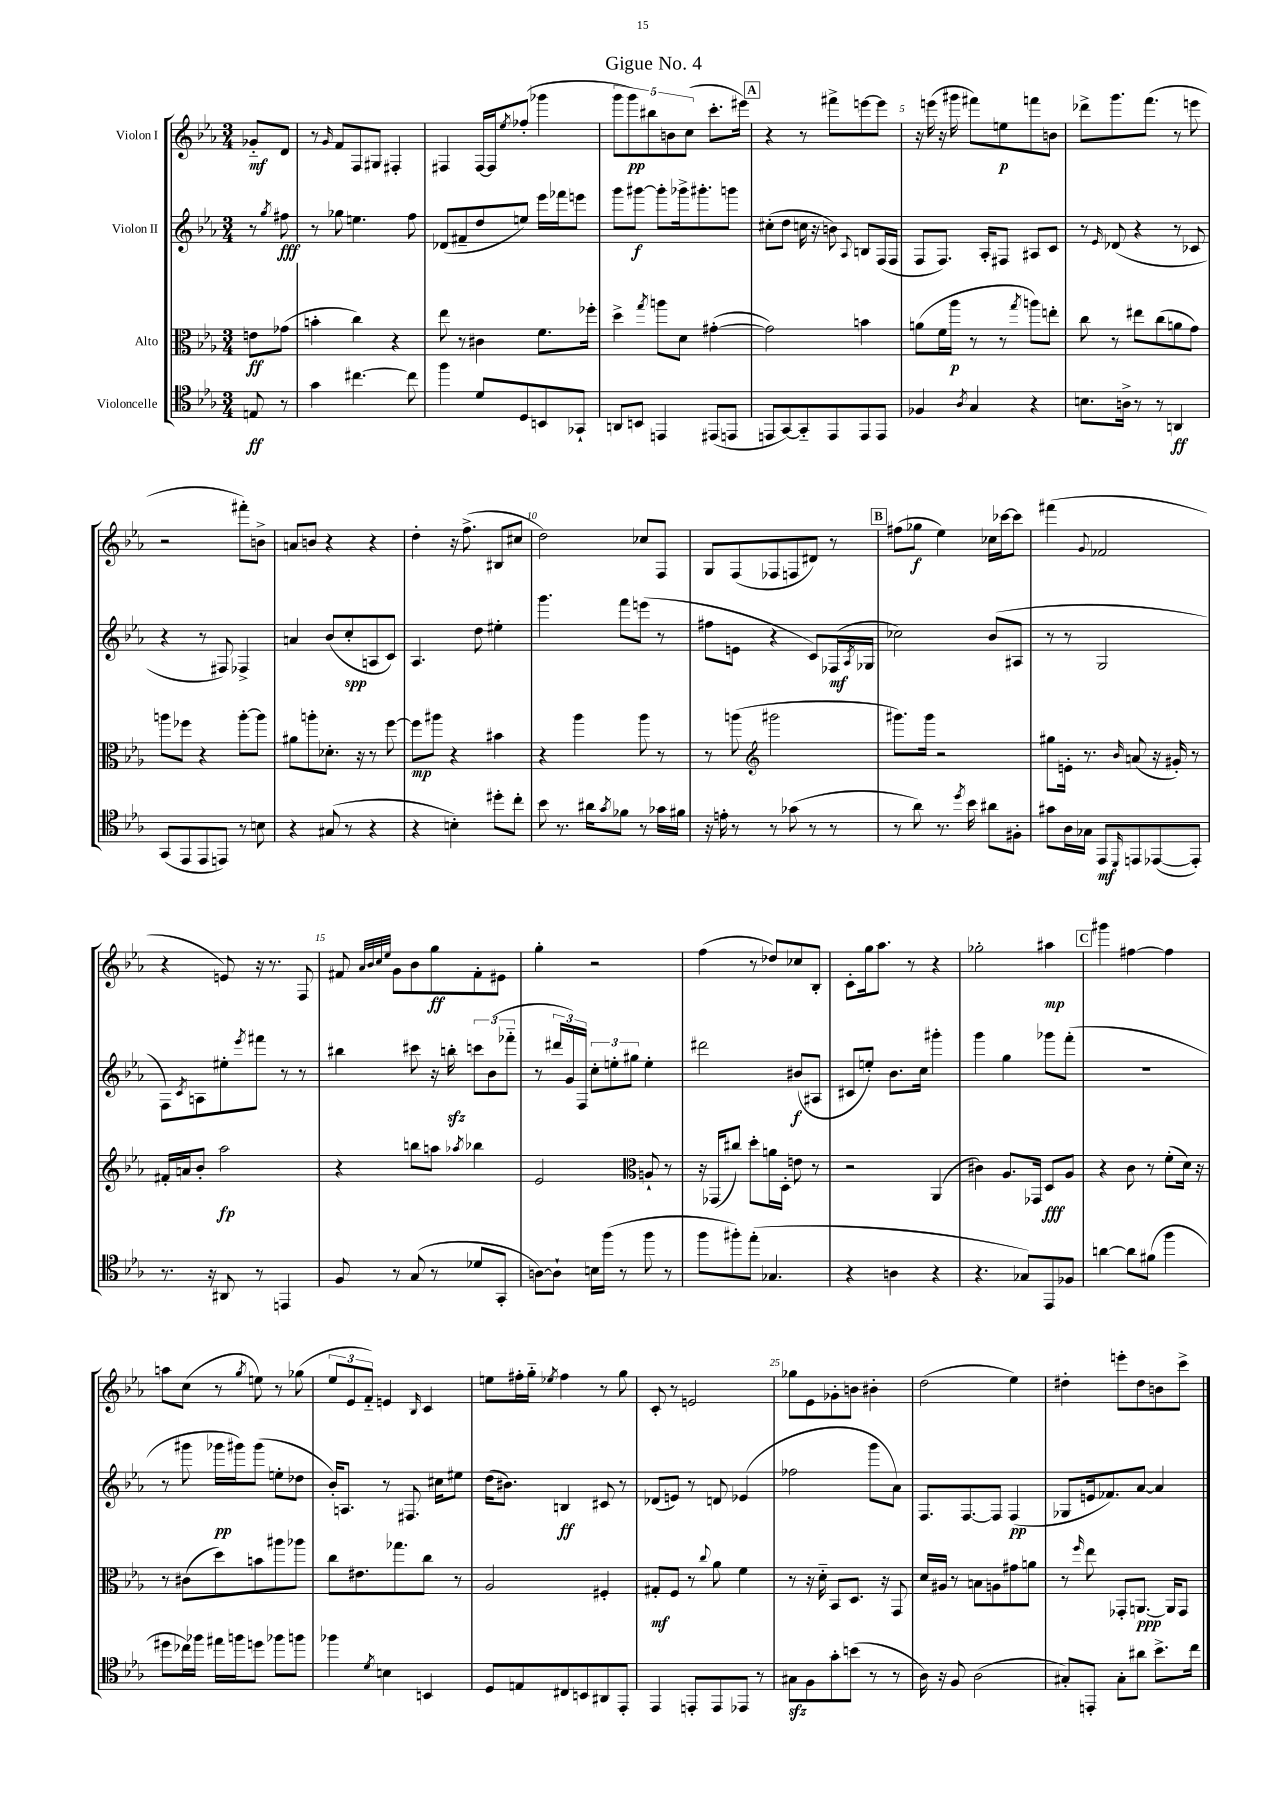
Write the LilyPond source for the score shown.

\header { title = "Gigue No. 4" }
<<
\new StaffGroup <<
\new Staff = "s0" \with { instrumentName = "Violon I" } {
    \clef treble \key ees \major \numericTimeSignature \time 3/4 \partial 4
    ges'8-_\mf d'8 |
    r8 \grace { g'16 } f'8 f8 gis8 fis4-. |
    fis4 fis16~ fis16 \acciaccatura { ees''8 } fes''8-.( ges'''4 |
    \tuplet 5/4 { g'''8 g'''8\pp) bis''8 b'8 c''8( } c'''8.-. eis'''16) |
    \mark \markup { \box "A" } r4 r8 fis'''8-> e'''8~ e'''8 |
    r16 e'''16( r16 gis'''16 fis'''8) e''8\p f'''8 b'8 |
    des'''8-> g'''8. f'''8.( r8 e'''8 |
    r2 fis'''8-.) b'8-> |
    a'8 b'8 r4 r4 |
    d''4-. r16 f''8.->( bis8 cis''8 |
    d''2) ces''8 f8 |
    g8 f8( fes8 f8 dis'8) r8 |
    \mark \markup { \box "B" } fis''8( ges''8\f ees''4) ces''16 ces'''16~ ces'''8 |
    fis'''4( \appoggiatura { g'8 } fes'2 |
    r4 e'8) r16 r8. f8 |
    fis'8 \grace { aes'32 bes'32 c''32 ees''32 } g'8 bes'8 g''8\ff fis'8-. eis'8 |
    g''4-. r2 |
    f''4( r8 des''8) ces''8 bes8-. |
    c'8-. g''16 aes''8. r8 r4 |
    ges''2-. ais''4\mp |
    \mark \markup { \box "C" } gis'''4 fis''4~ fis''4 |
    a''8 c''8( r8 \acciaccatura { g''8 } e''8) r8 ges''8( |
    \tuplet 3/2 { ees''8 ees'8 f'8-_) } e'4 \grace { bes16 } c'4 |
    e''8 fis''16-. g''16-_ \acciaccatura { ees''8 } fis''4 r8 g''8 |
    c'8-. r8 e'2 |
    ges''8 ees'8 ges'8-. b'8 bis'4-. |
    d''2( ees''4) |
    dis''4-. e'''8-. dis''8 b'8 c'''8-> \bar "|." |
}
\new Staff = "s1" \with { instrumentName = "Violon II" } {
    \clef treble \key ees \major \numericTimeSignature \time 3/4 \partial 4
    r8 \acciaccatura { g''8 } fis''8\fff |
    r8 ges''8 e''4. f''8 |
    des'8( fis'8-- d''8 e''8) ees'''16 fes'''16 e'''8 |
    g'''8 gis'''8~\f gis'''8-. ges'''16-> gis'''8.-. g'''8 |
    \mark \markup { \box "A" } cis''8-.( d''8 c''16 r16 b'8) \appoggiatura { aes8 } b8 f16( f16 |
    f8 f8.) aes16-. fis8 ais8 c'8 |
    r8 \grace { ees'16 } des'8( r4 r8 ces'8 |
    r4 r8 fis8) fes4-> |
    a'4 bes'8( c''8-.\spp a8 c'8) |
    aes4. d''8 eis''4-. |
    g'''4. f'''8 e'''8( r8 |
    fis''8 e'8 r4 c'8) fes16\mf( \acciaccatura { aes8 } ges16 |
    \mark \markup { \box "B" } ces''2) bes'8( ais8 |
    r8 r8 g2 |
    f8) \acciaccatura { c'8 } a8 eis''8-. \acciaccatura { ees'''8 } fis'''8 r8 r8 |
    bis''4 cis'''8 r16 b''16-.\sfz \tuplet 3/2 { c'''8 bes'8( fes'''8-_ } |
    r8 \tuplet 3/2 { dis'''16 g'16) f16 } \tuplet 3/2 { c''8-. e''8-. gis''8 } e''4-. |
    dis'''2 bis'8\f( ais8 |
    cis'8 e''8-.) bes'8. c''16 gis'''4-. |
    g'''4 g''4 ges'''8 f'''8-.( |
    \mark \markup { \box "C" } R2. |
    r8 gis'''8 ges'''16\pp gis'''16) gis'''8( e''8-. des''8 |
    bes'16-.) a8. r8 fis8. cis''16 eis''8 |
    d''16( bis'8.) b4\ff cis'8 r8 |
    des'8( e'8) r8 d'8 ees'4( |
    fes''2 g'''8 aes'8) |
    f8. f8.~ f8 f4\pp( |
    ges8 e'16 fes'8.) aes'8~ aes'4 \bar "|." |
}
\new Staff = "s2" \with { instrumentName = "Alto" } {
    \clef alto \key ees \major \numericTimeSignature \time 3/4 \partial 4
    e'8\ff ges'8( |
    b'4-. c''4) r4 |
    ees''8 r8 cis'4 f'8. fes''16-. |
    d''4-> \acciaccatura { g''8 } a''8 d'8 gis'4~-.( |
    \mark \markup { \box "A" } gis'2) b'4 |
    a'8( f'16 aes''16\p r8 r8 \acciaccatura { g''8 } a''8) e''8-. |
    c''8 r8 eis''8 c''8( a'8 g'8) |
    a''8 fes''8 r4 a''8~-. a''8 |
    ais'8 a''8-. des'8.-. r16 r8 f''8~ |
    f''8\mp ais''8 r4 bis'4 |
    r4 aes''4 aes''8 r8 |
    r8 a''8( \clef treble gis'''2 |
    \mark \markup { \box "B" } gis'''8.) gis'''16 r2 |
    gis''8 e'16-. r8. \grace { bes'16 } a'8( r16 gis'16-.) r8 |
    fis'16-. a'16 bes'8-. aes''2\fp |
    r4 b''8 a''8 \acciaccatura { aes''8 } bes''4 |
    ees'2 \clef alto a8-! r8 |
    r16 ges,16( cis''8) d''8-. a'16 d16-. e'8 r8 |
    r2 aes,4( |
    cis'4) aes8. ges,16 d8\fff aes8 |
    \mark \markup { \box "C" } r4 c'8 r8 f'8-.( d'16) r16 |
    r8 cis'8( d''8) b'8 ais''8 aes''8 |
    c''8 eis'8. ges''8. c''8 r8 |
    aes2 fis4-. |
    gis8-.\mf f8 r8 \appoggiatura { c''8 } aes'8 f'4 |
    r8 r16 d'16-_ bes,8 d8. r16 g,8 |
    d'16 ais16 r8 b8 a8 gis'8 a'8 |
    r8 \grace { f''16 } ees''8 ges,8-. a,8.~\ppp a,16 ges,8 \bar "|." |
}
\new Staff = "s3" \with { instrumentName = "Violoncelle" } {
    \clef tenor \key ees \major \numericTimeSignature \time 3/4 \partial 4
    e8\ff r8 |
    g'4 cis''4.~ cis''8 |
    f''4 d'8 d8 b,8 ges,8-! |
    a,8 b,8 e,4 eis,8( e,8 |
    \mark \markup { \box "A" } e,8 g,8~) g,8-_ e,8 e,8 e,8 |
    fes4 \acciaccatura { aes8 } g4 r4 |
    b8. a16-> r8 r8 a,4\ff |
    g,8( ees,8 ees,8 e,8) r8 b8 |
    r4 gis8( r8 r4 |
    r4 b4-.) dis''8-. c''8-. |
    bes'8 r8. ais'16 \acciaccatura { g'8 } fes'8 r8 ges'16 fis'16 |
    r16 e'16-. r8 r8 ges'8( r8 r8 |
    \mark \markup { \box "B" } r8 aes'8) r8. \acciaccatura { d''8 } bes'16 ais'8 fis8-. |
    gis'8 aes16 ges16 ees,8\mf \grace { d,16 } e,8 ees,8~( ees,8-.) |
    r8. r16 ais,8 r8 e,4 |
    f8 r8 g8( r8 des'8 g,8-. |
    a8~) a8-! b16 f''16( r8 f''8 r8 |
    f''8 fis''8-.) ees''8-.( ges4. |
    r4 a4 r4 |
    r4. ges8) ees,8 fes8 |
    \mark \markup { \box "C" } a'4~ a'8 fis'8( f''4 |
    dis''8 ces''16) fes''16 eis''16 f''16 d''8 fes''8 f''8 |
    fes''4 \acciaccatura { d'8 } b4 b,4 |
    d8 e8 cis8 b,8 ais,8 ees,8-. |
    ees,4 e,8-. e,8 ees,8 r8 |
    gis8\sfz f8 g'8-. b'8( r8 r8 |
    aes16) r16 f8 aes2( |
    gis8-.) e,8-. gis8-. ais'8 bes'8.-> c''16 \bar "|." |
}
>>
>>
\layout { \context { \Score \override BarNumber.break-visibility = ##(#f #t #t) barNumberVisibility = #(every-nth-bar-number-visible 5) } }
